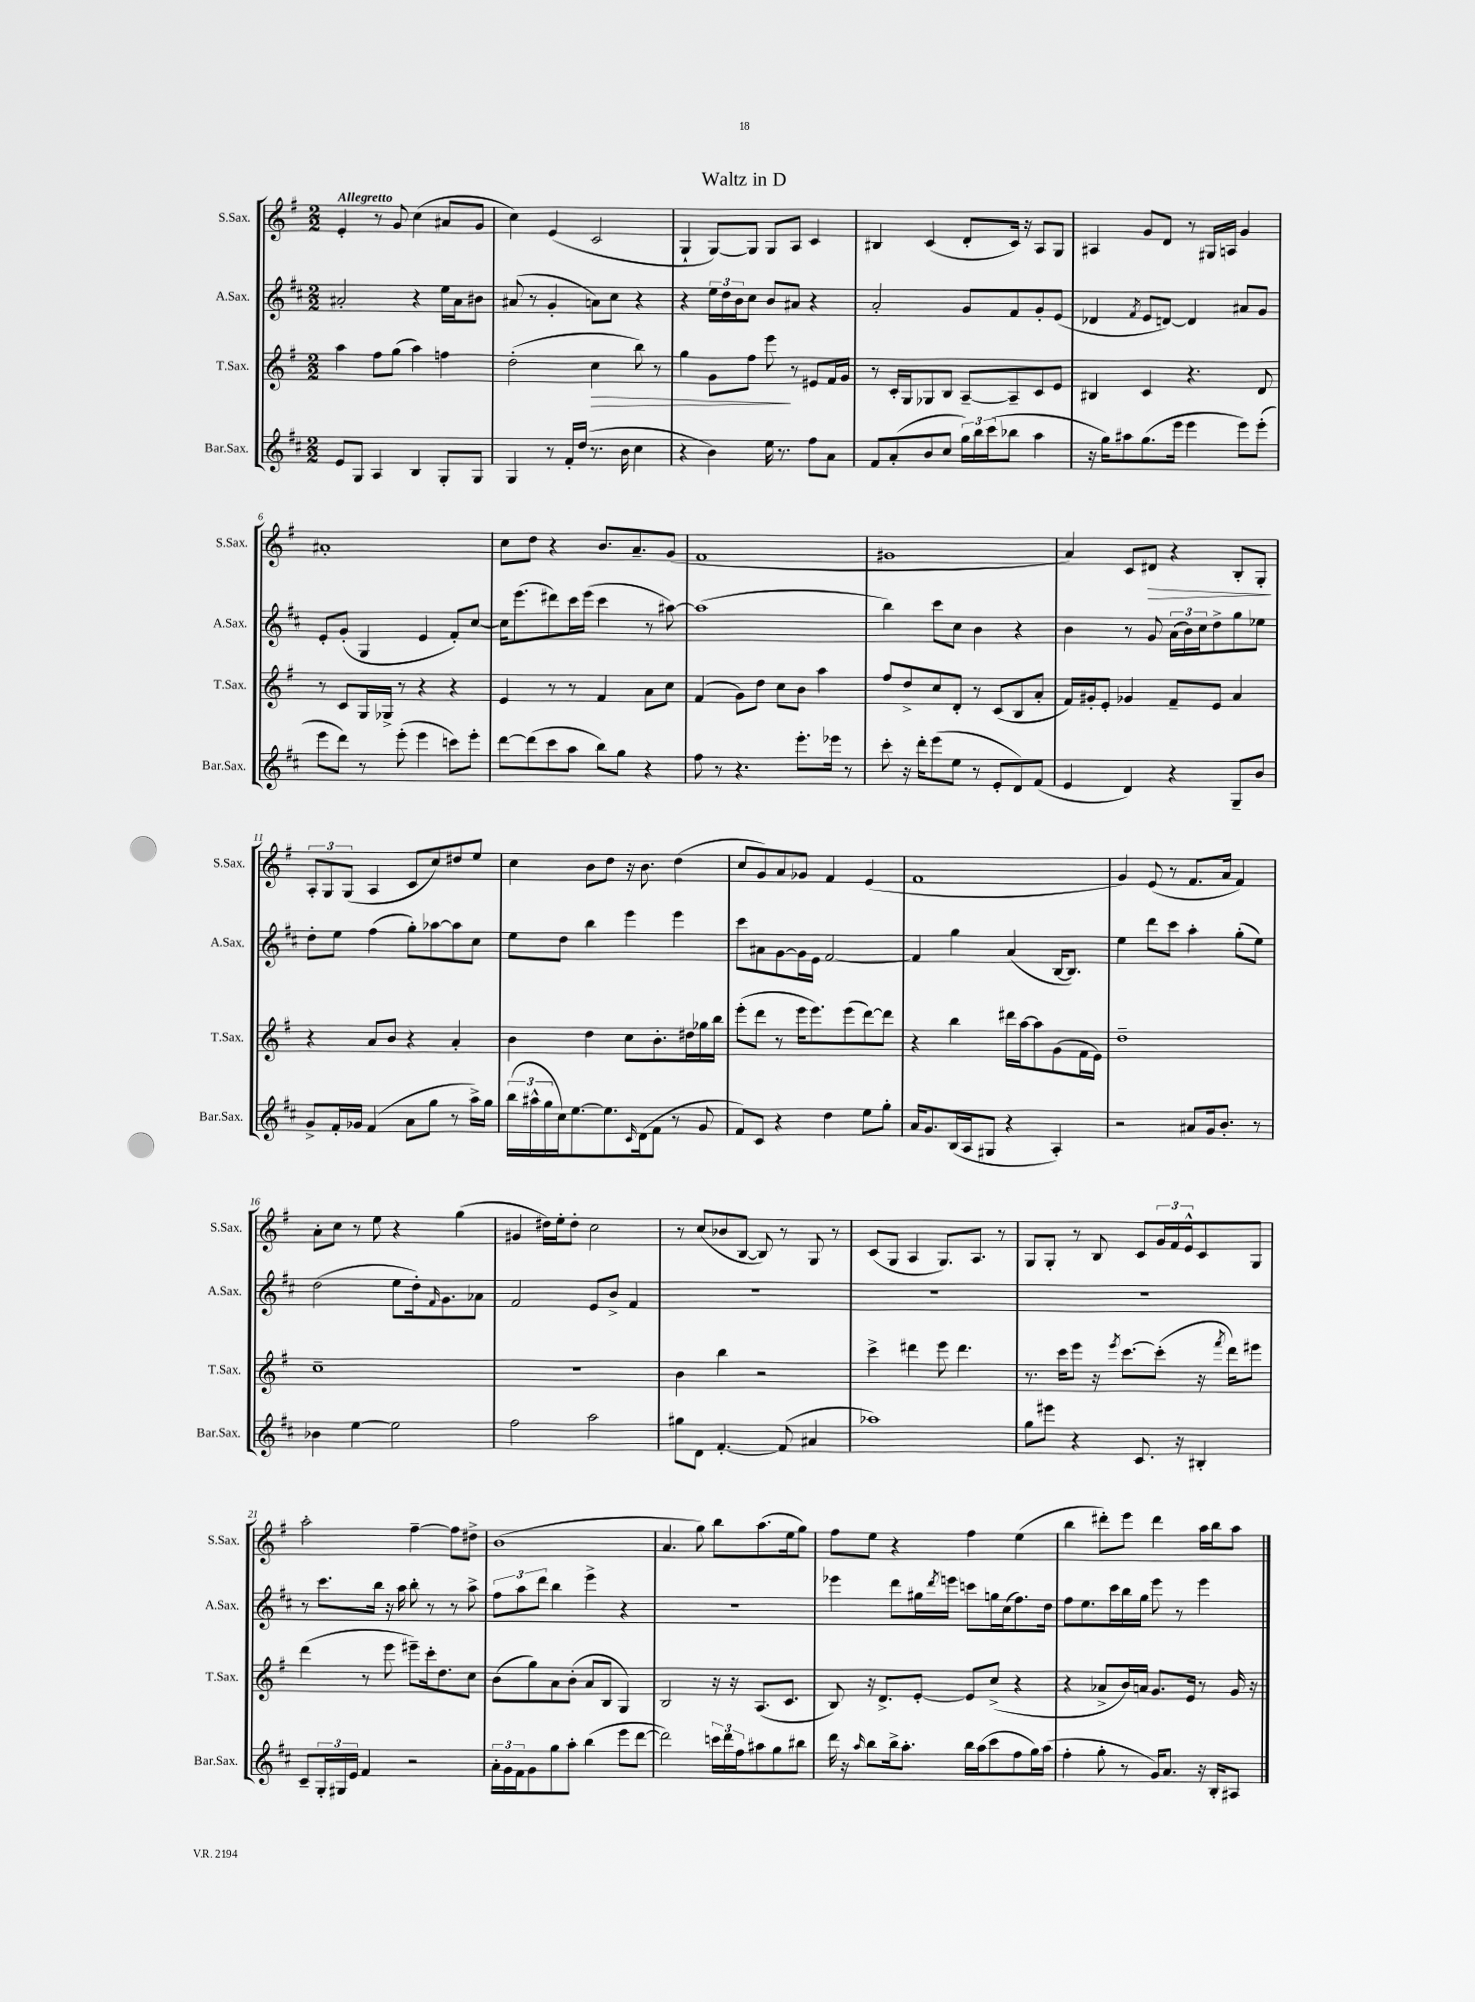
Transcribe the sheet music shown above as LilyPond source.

\header { title = "Waltz in D" }
<<
\new StaffGroup <<
\new Staff = "s0" \with { instrumentName = "S.Sax." shortInstrumentName = "S.Sax." } {
    \clef treble \key g \major \numericTimeSignature \time 2/2 \tempo "Allegretto"
    e'4-. r8 g'8 c''4( ais'8 g'8 |
    c''4) e'4( c'2 |
    g4-! g8~) g8 g8 a8 c'4 |
    bis4 c'4( d'8-. c'16) r16 a8 g8 |
    ais4 g'8 d'8 r8 gis16 a16 g'4 |
    ais'1-. |
    c''8 d''8 r4 b'8. a'8.-- g'8( |
    fis'1 |
    gis'1 |
    a'4) c'8 dis'8\> r4 b8-. g8-.\! |
    \tuplet 3/2 { a8-. g8 g8( } a4 c'8 c''8) dis''8 e''8 |
    c''4 b'8 d''8 r16 b'8. d''4( |
    c''8 g'8) a'8 ges'8 fis'4 e'4( |
    fis'1 |
    g'4) e'8( r8 fis'8. a'16 fis'4) |
    a'8-. c''8 r8 e''8 r4 g''4( |
    gis'4 dis''16) e''16-. dis''8-. c''2 |
    r8 c''8( bes'8 b8~ b8) r8 g8 r8 |
    c'8( g8 a4 g8.) a8. r8 |
    g8 g8-. r8 b8 c'8 \tuplet 3/2 { g'16 fis'16 e'16-^ } c'8 g8 |
    a''2-. fis''4~-- fis''8 dis''8-> |
    b'1( |
    a'4. g''8) b''8 a''8.( e''16 g''8) |
    fis''8 e''8 r4 fis''4 e''4( |
    b''4 dis'''8-.) e'''8 dis'''4 a''16 b''16 a''8 \bar "|." |
}
\new Staff = "s1" \with { instrumentName = "A.Sax." shortInstrumentName = "A.Sax." } {
    \clef treble \key d \major \numericTimeSignature \time 2/2
    ais'2-. r4 e''16 ais'16 bis'8 |
    ais'8( r8 g'4-. a'8) cis''8 r4 |
    r4 \tuplet 3/2 { e''16 d''16 b'16 } cis''8 b'8 ais'8 r4 |
    a'2-. g'8 fis'8 g'8-. e'8( |
    des'4 \acciaccatura { fis'8 } e'8 d'8~) d'4 ais'8 g'8 |
    e'8-. g'8-.( g4 e'4 fis'8-.) cis''8~ |
    cis''16 e'''8.( dis'''8) cis'''16 e'''16( cis'''4 r8 ais''8~) |
    ais''1( |
    b''4) cis'''8 cis''8 b'4 r4 |
    b'4 r8 g'8 \tuplet 3/2 { a'16( b'16) cis''16 } d''8-> g''8 ees''8 |
    d''8-. e''8 fis''4( g''8-.) aes''8~ aes''8 cis''8 |
    e''8 d''8 b''4 e'''4 e'''4 |
    cis'''8 ais'8 g'8~ g'16 e'16 fis'2~ |
    fis'4 g''4 a'4( b16~ b8.) |
    e''4 d'''8 cis'''8 a''4-. g''8-.( e''8) |
    d''2( e''8 d''16-.) \grace { fis'16 } g'8. aes'8 |
    fis'2 e'8 b'8-> fis'4 |
    R1 |
    R1 |
    R1 |
    r8 cis'''8. b''16 r16 a''16 b''8-. r8 r8 a''8-> |
    \tuplet 3/2 { fis''8 a''8 d'''8 } b''4 e'''4-> r4 |
    r1 |
    ees'''4 d'''8 gis''16 \acciaccatura { d'''8 } e'''16 c'''8 g''16 cis''16( fis''8.) d''16 |
    fis''8 e''8. cis'''16 b''16 g''16 e'''8 r8 e'''4 \bar "|." |
}
\new Staff = "s2" \with { instrumentName = "T.Sax." shortInstrumentName = "T.Sax." } {
    \clef treble \key g \major \numericTimeSignature \time 2/2
    a''4 fis''8 g''8( a''4) f''4 |
    d''2-.( c''4\> b''8) r8 |
    g''4 g'8 fis''8 e'''8\! r8 eis'8 fis'16 g'16 |
    r8 c'16-. g16 ges8 b8 a8~-- a8-- c'8 e'8 |
    bis4 c'4 r4. d'8 |
    r8 c'8 g16 ges16-> r8 r4 r4 |
    e'4 r8 r8 fis'4 a'8 c''8 |
    fis'4( g'8) d''8 c''8 b'8 a''4 |
    fis''8 d''8-> c''8 d'8-. r8 c'8( b8 a'8-. |
    fis'16) gis'16-. e'8-. ges'4 fis'8-- e'8 a'4 |
    r4 a'8 b'8 r4 a'4-. |
    b'4 d''4 c''8 b'8.-. dis''16 ges''16 b''16 |
    e'''8-.( d'''8 r8 e'''16 e'''8.) e'''8( d'''8~) d'''8 |
    r4 b''4 dis'''16 a''16~ a''8 g'8( fis'16 e'16) |
    d''1-- |
    c''1-- |
    R1 |
    b'4 b''4 r2 |
    c'''4-> dis'''4 e'''8 dis'''4. |
    r8. c'''16 e'''8 r16 \acciaccatura { e'''8 } c'''8.~ c'''8-.( r16 \acciaccatura { fis'''8 } d'''16) eis'''8 |
    d'''4( r8 e'''8 eis'''8--) c'''16-. d''8. c''8 |
    b'8( g''8) a'8 b'8-.( a'8 b8 g4) |
    b2 r16 r16 a8.( c'8. |
    b8) r16 d'8.-> e'8~-. e'8 c''8->( r4 |
    r4 aes'8-> b'16) a'16 g'8. e'16 r8 g'16 r16 \bar "|." |
}
\new Staff = "s3" \with { instrumentName = "Bar.Sax." shortInstrumentName = "Bar.Sax." } {
    \clef treble \key d \major \numericTimeSignature \time 2/2
    e'8 g8 a4 b4 g8-. g8 |
    g4 r8 fis'16-. d''16( r8. b'16 cis''4 |
    r4 b'4) e''16 r8. fis''8 a'8 |
    fis'8 a'8-.( b'8 cis''8 \tuplet 3/2 { g''16) b''16 cis'''16( } bes''8 a''4 |
    r16 g''16) ais''8 g''8.( e'''16 e'''4 e'''8) e'''8-.( |
    e'''8 d'''8) r8 e'''8-.( e'''4 c'''8) e'''8-. |
    d'''8~ d'''8( cis'''8 a''8 b''8) g''8 r4 |
    fis''8 r8 r4. e'''8.-. ees'''16 r8 |
    cis'''8-. r16 d'''16-. e'''8( e''8 r8 e'8-. d'8) fis'8( |
    e'4 d'4) r4 g8-- b'8 |
    g'8-> fis'16-. ges'16 fis'4( a'8 g''8 r8 a''16->) g''16 |
    \tuplet 3/2 { b''16( ais''16-^ g''16 } cis''16) e''8.~ e''8. \grace { cis'16 } d'16( fis'8 r8 g'8 |
    fis'8) cis'8 r4 d''4 e''8 g''8-. |
    a'16 g'8. b16( a16 gis8 r4 a4-.) |
    r2 ais'8 g'16 b'8.-. r8 |
    bes'4 e''4~ e''2 |
    fis''2 a''2 |
    gis''8 d'8 fis'4.~-. fis'8( ais'4 |
    aes''1) |
    g''8 eis'''8 r4 cis'8. r16 bis4-. |
    cis'8-- \tuplet 3/2 { g16-. gis16 e'16 } fis'4 r2 |
    \tuplet 3/2 { a'16-. g'16 fis'16 } g'8 g''8 a''8-. b''4( e'''8 d'''8~ |
    d'''2) \tuplet 3/2 { c'''16 d'''16 fis''16 } ais''8 g''8 bis''8 |
    d'''16 r16 \grace { a''16 } b''8 b''16-> a''8.-. b''16 a''16( cis'''8 fis''8 g''16) a''16( |
    fis''4-. g''8-. r8 g'16) a'8. r16 b16-. ais8 \bar "|." |
}
>>
>>
